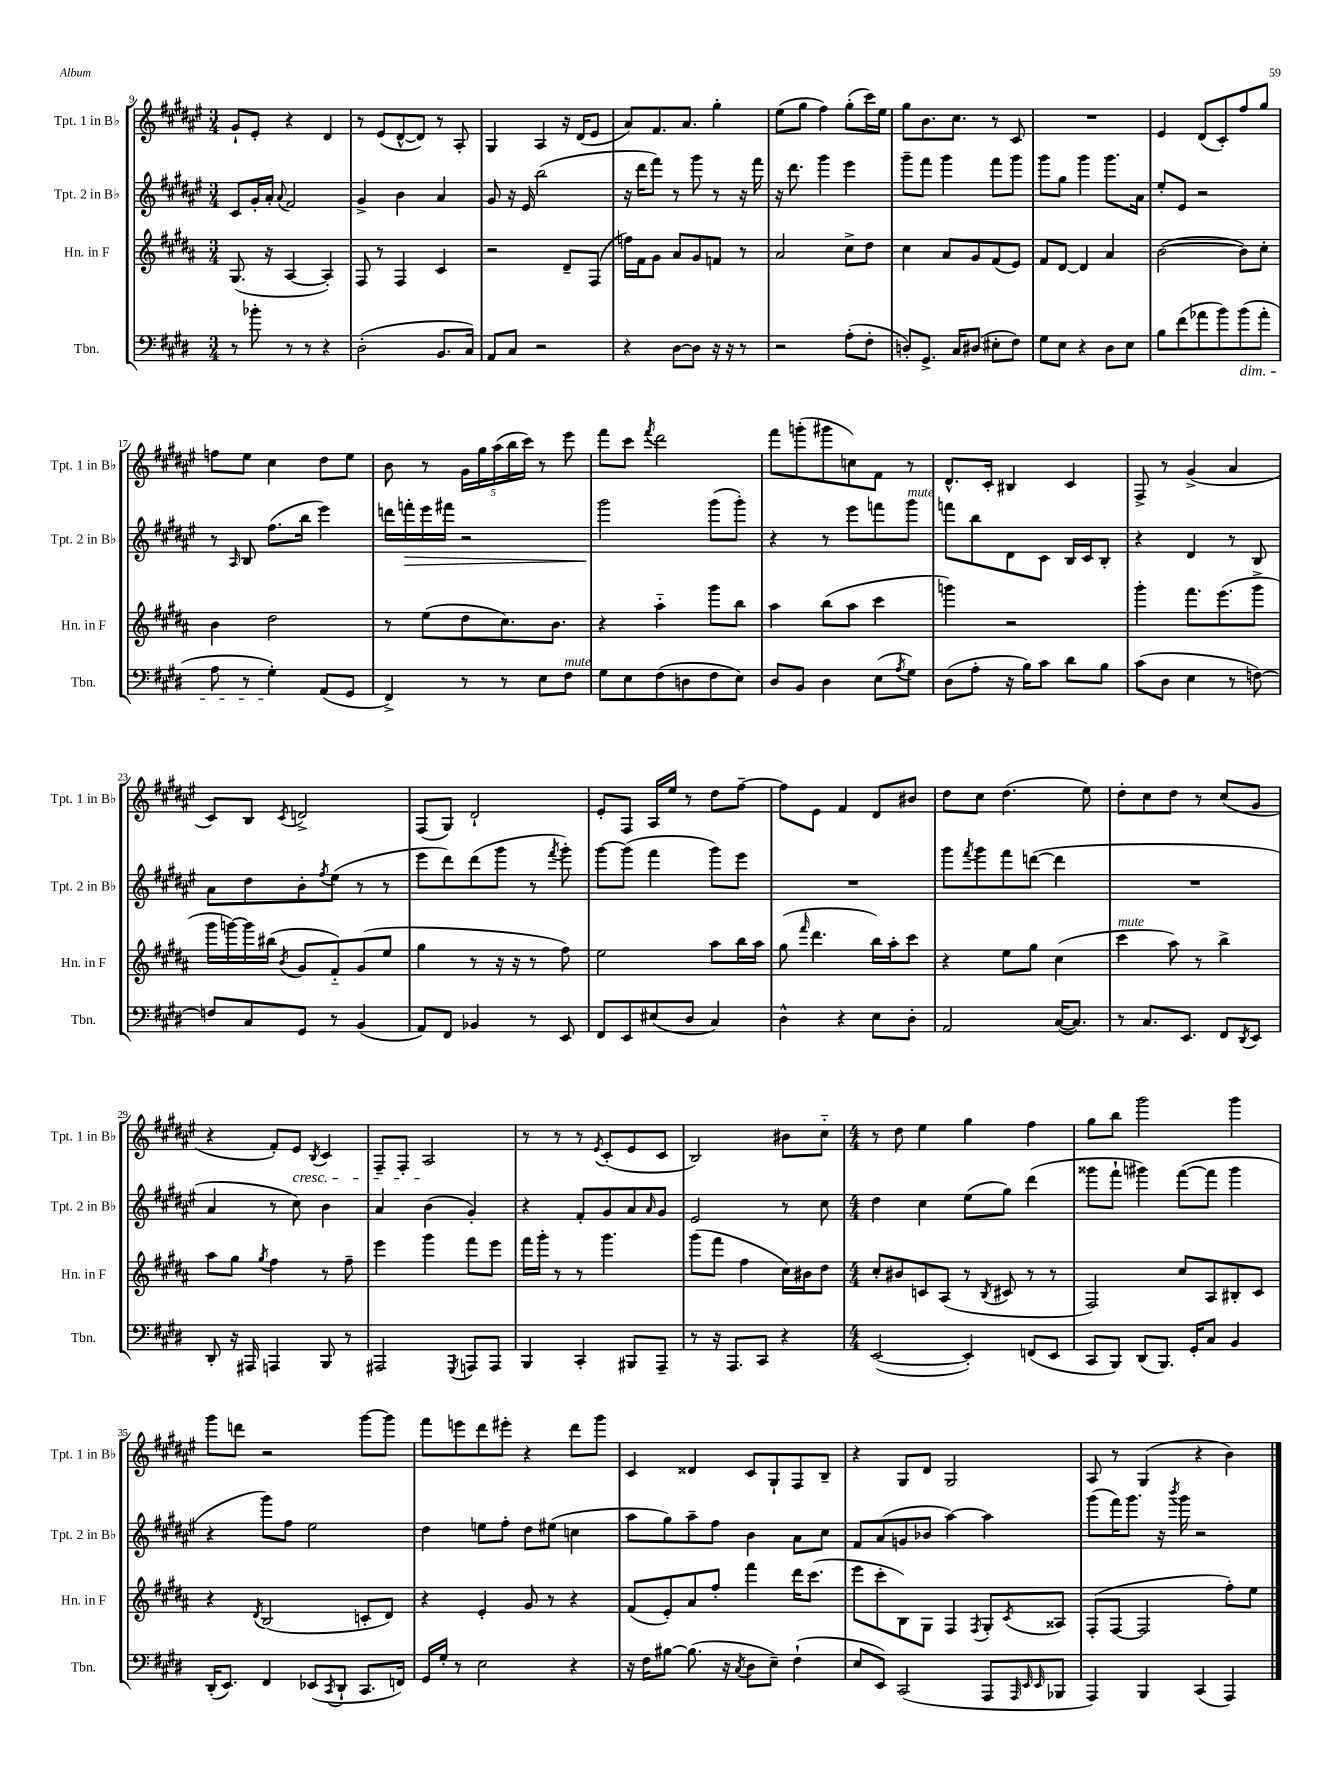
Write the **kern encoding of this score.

**kern	**kern	**kern	**dynam	**kern
*part4	*part3	*part2	*part2	*part1
*staff4	*staff3	*staff2	*staff2	*staff1
*I"Tbn.	*I"Hn. in F	*I"Tpt. 2 in B♭	*	*I"Tpt. 1 in B♭
*I'Tbn.	*I'Hn. in F	*I'Tpt. 2 in B♭	*	*I'Tpt. 1 in B♭
*clefF4	*clefG2	*clefG2	*	*clefG2
*k[f#c#g#d#]	*k[f#c#g#d#a#]	*k[f#c#g#d#a#e#]	*	*k[f#c#g#d#a#e#]
*M3/4	*M3/4	*M3/4	*	*M3/4
=9	=9	=9	=9	=9
8r	(8.G#/	8c#/L	.	8g#`/L
8b-X'\	.	16g#'/L	.	8e#'/J
.	16r	16a#'/JJ	.	.
.	.	8qqa#/	.	.
8r	[4A#/	2f#/	.	4r
8r	.	.	.	.
4r	4A#'/])	.	.	4d#/
=10	=10	=10	=10	=10
(2D#'\	8F#/	4g#^/	.	8r
.	8r	.	.	(8e#/L
.	4F#/	4b\	.	[8d#^^/
.	.	.	.	8d#/J])
8.BB/L	4c#/	4a#/	.	8r
.	.	.	.	8A#'/
16C#/Jk)	.	.	.	.
=11	=11	=11	=11	=11
8AA/L	2r	8g#/	.	4G#/
8C#/J	.	16r	.	.
.	.	16e#/	.	.
2r	.	(2bb\	.	4A#/
.	8d#~/L	.	.	16r
.	.	.	.	(16d#/KL
.	(8F#/J	.	.	8e#/J
=12	=12	=12	=12	=12
4r	16ffn\LL)	16r	.	8a#/L)
.	16f#\J	16ddd#\KL	.	.
.	8g#\J	8fff#\J)	.	8.f#/
[8D#\L	8a#/L	8r	.	.
.	.	.	.	8.a#/J
8D#\J]	8g#/	8ggg#\	.	.
16r	8fn/J	8r	.	4gg#'\
16r	.	.	.	.
8r	8r	16r	.	.
.	.	16fff#\	.	.
=13	=13	=13	=13	=13
2r	2a#/	16r	.	(8ee#\L
.	.	8.ddd#\	.	.
.	.	.	.	8gg#\J
.	.	4ggg#\	.	4ff#\)
(8A'\L	8cc#^\L	4eee#\	.	(8gg#'\L
8F#'\J	8dd#\J	.	.	16ccc#\L)
.	.	.	.	16ee#\JJ
=14	=14	=14	=14	=14
8Dn'/L)	4cc#\	8ggg#~\L	.	8gg#\L
8.GG#^/J	.	8fff#\J	.	8.b\
.	8a#/L	4ggg#\	.	.
16C#/KL	.	.	.	8.cc#\J
(8D#X/J	8g#/	.	.	.
8E#X'\L	(8f#/	8fff#\L	.	8r
8F#\J)	8e/J)	8ggg#\J	.	8c#/
=15	=15	=15	=15	=15
8G#\L	8f#/L	8ggg#\L	.	2.r
8E\J	[8d#/J	8gg#\J	.	.
4r	4d#/]	4ggg#\	.	.
8D#\L	4a#/	8.ggg#\L	.	.
8E\J	.	.	.	.
.	.	16a#\Jk	.	.
=16	=16	=16	=16	=16
8B\L	([2b\	8ee#'/L	.	4e#/
(8f#\	.	8e#/J	.	.
8a-X\	.	2r	.	(8d#/L
8b\)	.	.	.	8c#'/)
!LO:TX:b:i:t=dim.	!	!	!	!
(8b\	8b\L])	.	.	8ff#/
8a-'\J	8cc#'\J	.	.	8gg#/J
!!LO:LB:g=z
=17	=17	=17	=17	=17
8A\	4b\	8r	.	8ffn\L
.	.	16qqA#/	.	.
8r	.	8B/	.	8ee#\J
4G#'\)	2dd#\	(8.ff#\L	.	4cc#\
.	.	16bb\Jk	.	.
(8AA/L	.	4eee#\)	.	8dd#\L
8GG#/J	.	.	.	8ee#\J
=18	=18	=18	=18	=18
4FF#^/)	8r	16dddn\LL	.	8b\
!	!	!	!LO:HP:b	!
.	.	16fffn'\	>	.
.	(8ee\L	16eee#\	.	8r
.	.	16fff#X\JJ	.	.
8r	8dd#\	2r	.	20g#\LL
.	.	.	.	20gg#\
.	.	.	.	(20aa#\
8r	8.cc#\)	.	.	.
.	.	.	.	20bb\
.	.	.	.	20ccc#\JJ)
8E\L	.	.	.	8r
.	8.b\J	.	.	.
!LO:TX:a:i:t=mute	!	!	!	!
8F#\J	.	.	.	8eee#\
=19	=19	=19	=19	=19
8G#\L	4r	2ggg#\	.	8fff#\L
8E\	.	.	.	8ccc#\J
.	.	.	.	8qfff#/
(8F#\	4aa#\	.	.	2ddd#\
8Dn\	.	.	.	.
8F#\	8ggg#\L	(8ggg#\L	]	.
8E\J)	8bb\J	8ggg#'\J)	.	.
=20	=20	=20	=20	=20
8D#/L	4aa#\	4r	.	8fff#\L
8BB/J	.	.	.	(8gggn'\
4D#\	(8bb\L	8r	.	8ggg#X\
.	8aa#\J	8eee#\L	.	8ccn\)
(8E\L	4ccc#\	8fffn\	.	8f#\J
8qA/	.	.	.	.
!	!	!LO:TX:a:i:t=mute	!	!
8G#\J)	.	8ggg#\J	.	8r
=21	=21	=21	=21	=21
(8D#\L	4gggn\)	8fffn\L	.	8.d#^^/L
8A'\J	.	8bb\	.	.
.	.	.	.	16c#'/Jk
16r	2r	8d#\	.	4B#X/
16B\KL)	.	.	.	.
8c#\J	.	8c#\J	.	.
8d#\L	.	16B/LL	.	4c#/
.	.	16c#/J	.	.
8B\J	.	8B'/J	.	.
=22	=22	=22	=22	=22
(8c#\L	4ggg#'\	4r	.	8F#^/
8D#\J	.	.	.	8r
4E\	8.fff#\L	4d#/	.	(4g#^/
.	(8.eee\	.	.	.
8r	.	8r	.	4a#/
[8Fn\)	8ggg#^\J	8B/	.	.
!!LO:LB:g=z
=23	=23	=23	=23	=23
8Fn/L]	16ggg#\LL	8a#\L	.	8c#/L)
.	[16gggn\)	.	.	.
8C#/	16ggg\]	8dd#\	.	8B/J
.	(16bb#X\JJ	.	.	.
.	8qb/	.	.	8qc#/
8GG#/J	8g#/L	8b'\	.	2dn^/
.	.	8qff#/	.	.
8r	8f#/)	(8ee#\J	.	.
(4BB/	(8g#/	8r	.	.
.	8ee/J	8r	.	.
=24	=24	=24	=24	=24
8AA/L)	4gg#\	8eee#\L	.	(8F#/L
8FF#/J	.	8ddd#\)	.	8G#/J)
4BB-X/	8r	(8ddd#\	.	2d#`/
.	16r	8ggg#\J	.	.
.	16r	.	.	.
8r	8r	8r	.	.
.	.	8qfff#/	.	.
8EE/	8ff#\)	8ggg#'\)	.	.
=25	=25	=25	=25	=25
8FF#/L	2ee\	[8ggg#\L	.	8e#'/L
8EE/	.	(8ggg#\J]	.	8F#/J
(8E#X/	.	4fff#\	.	16A#/LL
.	.	.	.	16ee#/JJ
8D#/J	.	.	.	8r
4C#/)	8aa#\L	8ggg#\L)	.	8dd#\L
.	16bb\L	8eee#\J	.	[8ff#~\J
.	16aa#\JJ	.	.	.
=26	=26	=26	=26	=26
4D#^^\	(8gg#\	2.r	.	8ff#\L]
.	16qqfff#/	.	.	.
.	4.ddd#\	.	.	8e#\J
4r	.	.	.	4f#/
8E\L	16bb\LL)	.	.	8d#/L
.	16aa#'\J	.	.	.
8D#'\J	8ccc#\J	.	.	8b#X/J
=27	=27	=27	=27	=27
2AA/	4r	8ggg#\L	.	8dd#\L
.	.	8qfff#/	.	.
.	.	8ggg#\	.	8cc#\J
.	8ee\L	8fff#\	.	(4.dd#\
.	8gg#\J	([8dddn\J	.	.
([16C#/KL	(4cc#\	4ddd\]	.	.
8.C#/J])	.	.	.	.
.	.	.	.	8ee#\)
=28	=28	=28	=28	=28
!	!LO:TX:a:i:t=mute	!	!	!
8r	4ccc#\	2.r	.	8dd#'\L
8.C#/L	.	.	.	8cc#\
.	8aa#\)	.	.	8dd#\J
8.EE/J	.	.	.	.
.	8r	.	.	8r
8FF#/L	4bb^\	.	.	(8cc#/L
8qDD#/	.	.	.	.
8EE/J	.	.	.	8g#/J
!!LO:LB:g=z
=29	=29	=29	=29	=29
8DD#'/	8aa#\L	4a#/	.	4r
16r	8gg#\J	.	.	.
16AAA#X/	.	.	.	.
.	8qgg#/	.	.	.
4AAAn/	4ff#\	8r	.	8f#'/L)
!	!	!	!	!LO:TX:b:i:t=cresc.
.	.	8cc#\)	.	8e#/J
.	.	.	.	8qB/
8BBB/	8r	4b\	.	4c#/
8r	8ff#~\	.	.	.
=30	=30	=30	=30	=30
2AAA#X/	4eee\	4a#/	.	8F#~/L
.	.	.	.	8F#'/J
.	4ggg#\	(4b\	.	2A#/
8qGGG#/	.	.	.	.
8AAAn/L	8fff#\L	4g#'/)	.	.
8AAA/J	8eee\J	.	.	.
=31	=31	=31	=31	=31
4BBB/	16fff#\LL	4r	.	8r
.	16ggg#'\JJ	.	.	.
.	8r	.	.	8r
4CC#'/	8r	8f#'/L	.	8r
.	.	.	.	8qe#/
.	4.ggg#\	8g#/	.	(8c#'/L
8BBB#X/L	.	8a#/	.	8e#/
.	.	16qqa#/	.	.
8AAA~/J	.	8g#/J	.	8c#/J
=32	=32	=32	=32	=32
8r	(8ggg#\L	2e#/	.	2B/)
16r	8fff#\J	.	.	.
8.AAA/L	.	.	.	.
.	4ff#\	.	.	.
8CC#/J	.	.	.	.
4r	16cc#\LL)	8r	.	8b#X\L
.	16b#X\J	.	.	.
.	8dd#\J	8cc#\	.	8cc#\J
=33	=33	=33	=33	=33
*M4/4	*M4/4	*M4/4	*	*M4/4
([2EE/	8cc#'/L	4dd#\	.	8r
.	8b#X/	.	.	8dd#\
.	8cn/	4cc#\	.	4ee#\
.	(8A#/J	.	.	.
4EE'/])	8r	(8ee#\L	.	4gg#\
.	8qB/	.	.	.
.	8c#X/	8gg#\J)	.	.
(8FFn/L	8r	(4ddd#\	.	4ff#\
8EE/J	8r	.	.	.
=34	=34	=34	=34	=34
8CC#/L	2F#/)	8ggg##X\L	.	8gg#\L
8BBB/J)	.	8fff#`\J	.	8bb\J
(8DD#/L	.	4ggg#X\)	.	2ggg#\
8.BBB/J)	.	.	.	.
.	8cc#/L	([8fff#\L	.	.
16GG#'/KL	.	.	.	.
8C#/J	8A#/	8fff#\J]	.	.
4BB/	8B#X'/	4ggg#\	.	4ggg#\
.	8c#/J	.	.	.
!!LO:LB:g=z
=35	=35	=35	=35	=35
(16DD#'/KL	4r	4r	.	8ggg#\L
8.EE/J)	.	.	.	.
.	.	.	.	8dddn\J
.	8qd#/	.	.	.
4FF#/	(2B/	8ggg#\L)	.	2r
.	.	8ff#\J	.	.
(8EE-X/L	.	2ee#\	.	.
8qCC#/	.	.	.	.
8DD#`/J	.	.	.	.
8.CC#/L	8cn'/L	.	.	[8ggg#\L
.	8d#/J)	.	.	8ggg#\J]
16FFn/Jk)	.	.	.	.
=36	=36	=36	=36	=36
16GG#/LL	4r	4dd#\	.	8fff#\L
16G#'/JJ	.	.	.	.
8r	.	.	.	8eeen\
2E\	4e'/	8een\L	.	8ddd#\
.	.	8ff#'\J	.	8eee#X'\J
.	8g#/	8dd#\L	.	4r
.	8r	(8ee#X\J	.	.
4r	4r	4ccn\	.	8ddd#\L
.	.	.	.	8ggg#\J
=37	=37	=37	=37	=37
16r	(8f#/L	8aa#\L	.	4c#/
16F#\KL	.	.	.	.
[8B#X\J	8e'/)	8gg#\)	.	.
(8.B#\]	8a#/	8aa#~\	.	4d##X/
.	8ff#'/J	8ff#\J	.	.
16r	.	.	.	.
8qC#/	.	.	.	.
8D#\L	4fff#\	4b\	.	8c#/L
8E~\J)	.	.	.	8G#`/
(4F#`\	16ddd#\KL	8a#\L	.	8F#/
.	(8.ccc#\J	.	.	.
.	.	8cc#\J	.	8B~/J
=38	=38	=38	=38	=38
8E/L	8eee\L	8f#/L	.	4r
8EE/J)	8ccc#'\	(8a#/	.	.
(2CC#/	8B\)	8gn/	.	8G#/L
.	8G#\J	8b-X/J	.	8d#/J
.	4F#/	[4aa#\)	.	2G#/
.	8qF#/	.	.	.
8AAA/L	8G#'/L	4aa#\]	.	.
32qqAAA/	.	.	.	.
32qqEE/	.	.	.	.
32qqEE/	8qc#/	.	.	.
8BBB-X/J	8A##X/J	.	.	.
=39	=39	=39	=39	=39
4AAA/)	(8F#'/L	(8ggg#\L	.	8A#/
.	[8F#/J	16fff#\K)	.	8r
.	.	8.ggg#\J	.	.
4BBB/	2F#/]	.	.	(4G#/
.	.	16r	.	.
.	.	8qbbb/	.	.
.	.	16ggg#\	.	.
(4CC#/	.	2r	.	4r
4AAA/)	8ff#'\L)	.	.	4b\)
.	8ee\J	.	.	.
==	==	==	==	==
*-	*-	*-	*-	*-
